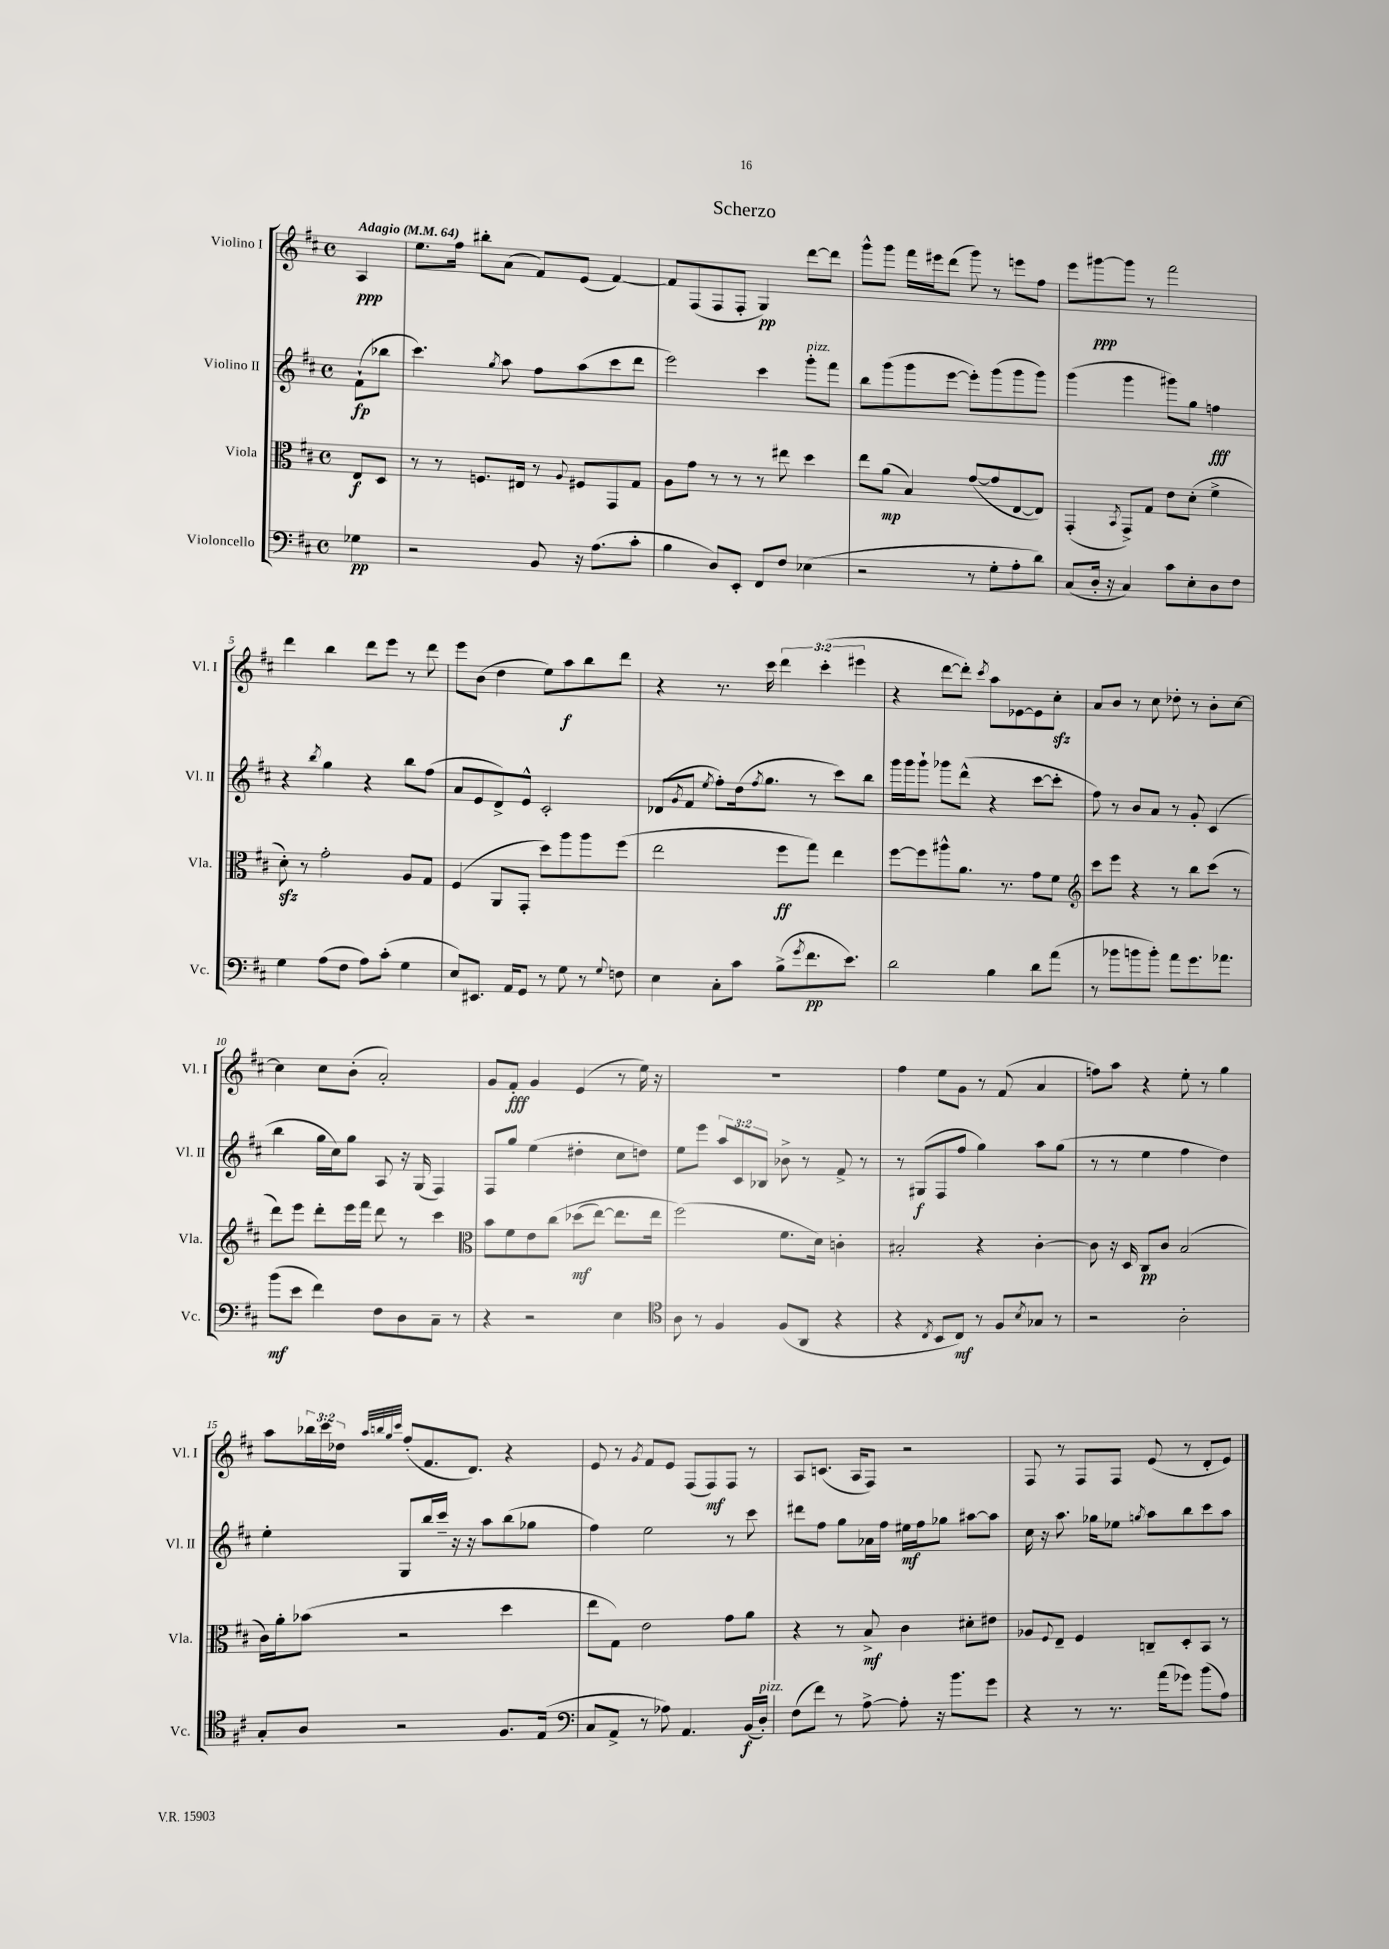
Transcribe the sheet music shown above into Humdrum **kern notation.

**kern	**kern	**kern	**kern
*staff4	*staff3	*staff2	*staff1
*clefF4	*clefC3	*clefG2	*clefG2
*k[f#c#]	*k[f#c#]	*k[f#c#]	*k[f#c#]
*M4/4	*M4/4	*M4/4	*M4/4
*met(c)	*met(c)	*met(c)	*met(c)
*MM64	*MM64	*MM64	*MM64
4G-\	8E/L	(8f#`\L	4A/
.	8D/J	8bb-\J	.
=	=	=	=
2r	8r	4.ccc#\)	8.ee\L
.	8r	.	.
.	.	.	16ff#\Jk
.	8.F/L	.	8bb#'\L
.	.	8qgg/	.
.	.	8aa\	(8a\J
.	16E#/Jk	.	.
8BB/	8r	8ff#\L	8f#/L)
.	8qqA/	.	.
16r	8F#/L	(8aa\	(8e/J
(8.A\L	.	.	.
.	8GG/	8ccc#\	[4f#/)
8c#'\J	8G/J	8ddd\J	.
=	=	=	=
4B\	8A\L	2eee\)	8f#/]L
.	8g\J	.	(8F#/
8D/L)	8r	.	8F#/
8EE'/J	8r	.	8F#'/J
8FF#/L	8r	4ccc#\	4G/)
8F#/J	8ee#\	.	.
(4E-\	4dd\	8ggg'\L	[8ddd\L
.	.	8fff#\J	8ddd\]J
=	=	=	=
2r	8ee\L	8bb\L	8ggg^^\L
.	(8a\J	(8ggg\	8ggg\J
.	4B/)	8ggg\	16fff#\LL
.	.	.	16eee#\J
.	.	[8eee\J	(8ddd\J
8r	([8g/L	8eee'\]L)	8ggg\)
8G'\L	8g/]	(8ggg\	8r
8A'\	[8E/	8ggg\	8eee\L
8d\J)	8E/]J)	8ggg\J)	8ff#\J
=	=	=	=
(8C#/L	(4GG'/	(4ggg\	8eee\L
16D'/Jk	.	.	[8ggg#\
16r	.	.	.
.	8qBB/	.	.
4C#/)	8GG^/L)	4ggg\	8ggg#\]J
.	8G/J	.	8r
8c#\L	8e\L	8ggg#\L)	2fff#\
8E'\	(8d'\J	8gg\J	.
8D\	4f#^\	4ff\	.
8F#\J	.	.	.
=	=	=	=
4G\	8d'\)	4r	4ddd\
.	8r	.	.
.	.	8qbb/	.
(8A\L	2g'\	4gg\	4bb\
8F#\J	.	.	.
8A\L)	.	4r	8ddd\L
(8c#'\J	.	.	8eee\J
4G\	8A/L	8bb\L	8r
.	8G/J	(8ff#\J	8ddd\
=	=	=	=
8E/L)	(4F#/	8a/L	8eee\L
8.EE#/J	.	8e/	(8b\J
.	8AA/L	8d^/)	4dd\
16AA/LK	.	.	.
8GG/J	8GG'/J	8e^^/J	.
8r	8dd\L)	2c#'/	8ee\L)
8G\	8aa\	.	8aa\
8r	8aa\	.	8bb\
8qqG/	.	.	.
8F\	(8ff#\J	.	8ddd\J
=	=	=	=
4E\	2ee\	(8d-/L	4r
.	.	8qg/	.
.	.	8f#/J	.
.	.	8qee/	.
8C#'\L	.	8ff#'\L)	8.r
8c#\J	.	(16dd\k	.
.	.	8qff#/	.
.	.	8.gg\J	16ccc#\
(8B^\L	8ff#\L	.	6ddd\
8qg/	.	.	.
8.f#\	8gg\J)	8r	.
.	.	.	(6ccc#'\
.	4ee\	8ccc#\L)	.
8.e\J)	.	.	.
.	.	.	6eee#\
.	.	8bb\J	.
=	=	=	=
2d\	[8ff#\L	16ggg\LL	4r
.	.	16ggg\J	.
.	8ff#\]	8ggg`\J	.
.	8aa#^^\	8ggg-\L	[8ddd\L
.	8.a\J	(8ddd^^\J	8ddd'\]J)
.	.	.	8qccc#/
4B\	.	4r	8aa\L
.	8.r	.	.
.	.	.	[8e-\
8d\L	8g\L	[8ccc#\L	8e-\]
(8a\J	8f#\J	8ccc#'\]J	8cc#'\J
=	=	=	=
*	*clefG2	*	*
8r	8ccc#\L	8ff#\)	8a/L
8b-\L	8eee\J	8r	8b/J
8b\	4r	8b/L	8r
8b'\J)	.	8a/J	8cc#\
8a\L	8r	8r	8dd-'\
8.g\	8bb\L	8g'/	8r
.	(8ccc#\J	(4c#/	8b'\L
8.a-\J	.	.	.
.	8r	.	[8cc#\J
=	=	=	=
(8b\L	8ddd\L)	4bb\	4cc#\]
8e\J	8eee\J	.	.
4f#\)	8ddd'\L	16gg\LL	8cc#\L
.	.	16cc#\J)	.
.	16eee\L	8gg\J	(8b'\J
.	16fff#\JJ	.	.
8F#\L	8ddd\	8A/	2a'/)
8D\	8r	16r	.
.	.	(16G/	.
8C#~\J	4ccc#\	4F#/)	.
8r	.	.	.
=	=	=	=
*	*clefC3	*	*
4r	8b\L	8F#/L	8g/L
.	8f#\	8gg/J	8f#'/J
2r	8e\	(4ee\	4g/
.	&(8cc#\J	.	.
.	(8dd-\L	4dd#'\	(4e/
.	[8ee\J)	.	.
4E\	8.ee\]L	8cc#\L	8r
.	.	8dd\J)	16ee\)
.	16ee\Jk	.	16r
=	=	=	=
*clefC4	*	*	*
8A\	(2ff#\&)	8ee\L	1r
8r	.	8eee\J	.
4F#/	.	12aa/L	.
.	.	12c#/	.
.	.	12B-/J	.
(8F#/L	8.f#\L	8b-^\	.
8AA/J	.	8r	.
.	16d\Jk)	.	.
4r	4c'\	8f#^/	.
.	.	8r	.
=	=	=	=
4r	2B#'/	8r	4ff#\
.	.	(8G#/L	.
8qC#/	.	.	.
8BB/L	.	8F#/	8ee\L
8C#/J)	.	8ff#/J	8g\J
8r	4r	4gg\)	8r
8F#/L	.	.	(8f#/
8qB/	.	.	.
8G-/J	[4c#'\	8aa\L	4a/
8r	.	(8gg\J	.
=	=	=	=
2r	8c#\]	8r	8ff\L)
.	16r	8r	8aa\J
.	16D/	.	.
.	8C#/L	4ee\	4r
.	8c#/J	.	.
2A'\	(2B/	4ff#\	8ee'\
.	.	.	8r
.	.	4dd\)	4gg\
=	=	=	=
8G'/L	16c#\LL)	4ee'\	8aa\L
.	16a'\J	.	.
8A/J	(8b-\J	.	24bb-\L
.	.	.	24ccc#\
.	.	.	24dd-\JJ
.	.	.	32qqaa/LLL
.	.	.	32qqbb/
.	.	.	32qqgg/
.	.	.	32qqccc#/JJJ
2r	2r	8G/L	(8ff#'/L
.	.	16bb/L	8.f#/
.	.	16ccc#~/JJ	.
.	.	16r	.
.	.	16r	8.d/J)
.	.	8aa\L	.
8.F#/L	4dd\	(8bb\	4r
.	.	8gg-\J	.
(16E/Jk	.	.	.
=	=	=	=
*clefF4	*	*	*
8C#/L	8ee\L	4ff#\)	8e/
8AA^/J	8G\J)	.	8r
.	.	.	8qg/
8r	2e\	2ee\	8f#/L
8A-\)	.	.	8e/J
4.AA/	.	.	(8F#/L
.	.	.	8F#/)
.	8g\L	8r	8F#/J
(16BB/LL	8a\J	8ccc#\	8r
16D'/JJ)	.	.	.
=	=	=	=
(8F#\L	4r	8ddd#\L	8A/L
8f#\J)	.	8ff#\J	(8.c/J
8r	8r	8gg\L	.
.	.	.	16A/LK
[8A^\	8B^/	16a-\L	8F#/J)
.	.	16ff#\JJ	.
8A'\]	4c#\	16ee#\LL	2r
.	.	16ff#\J	.
16r	.	8gg-\J	.
8.b\L	.	.	.
.	8d#'\L	[8aa#\L	.
8g\J	8e#\J	8aa#\]J	.
=	=	=	=
4r	8A-/L	16cc#\	8F#/
.	.	16r	.
.	8qqF#/	.	.
.	8E~/J	8.aa\	8r
8r	4F#/	.	8F#/L
.	.	16gg-\LK	.
8.r	.	8ee-\J	8F#/J
.	.	8qgg/	.
.	8C~/L	8aa\L	(8e/
(16a\LK	.	.	.
8g-\J)	8D'/	8bb\	8r
(8b\L	8BB/J	8ccc#\	8d'/L
8A\J)	8r	8aa\J	8e/J)
==	==	==	==
*-	*-	*-	*-
